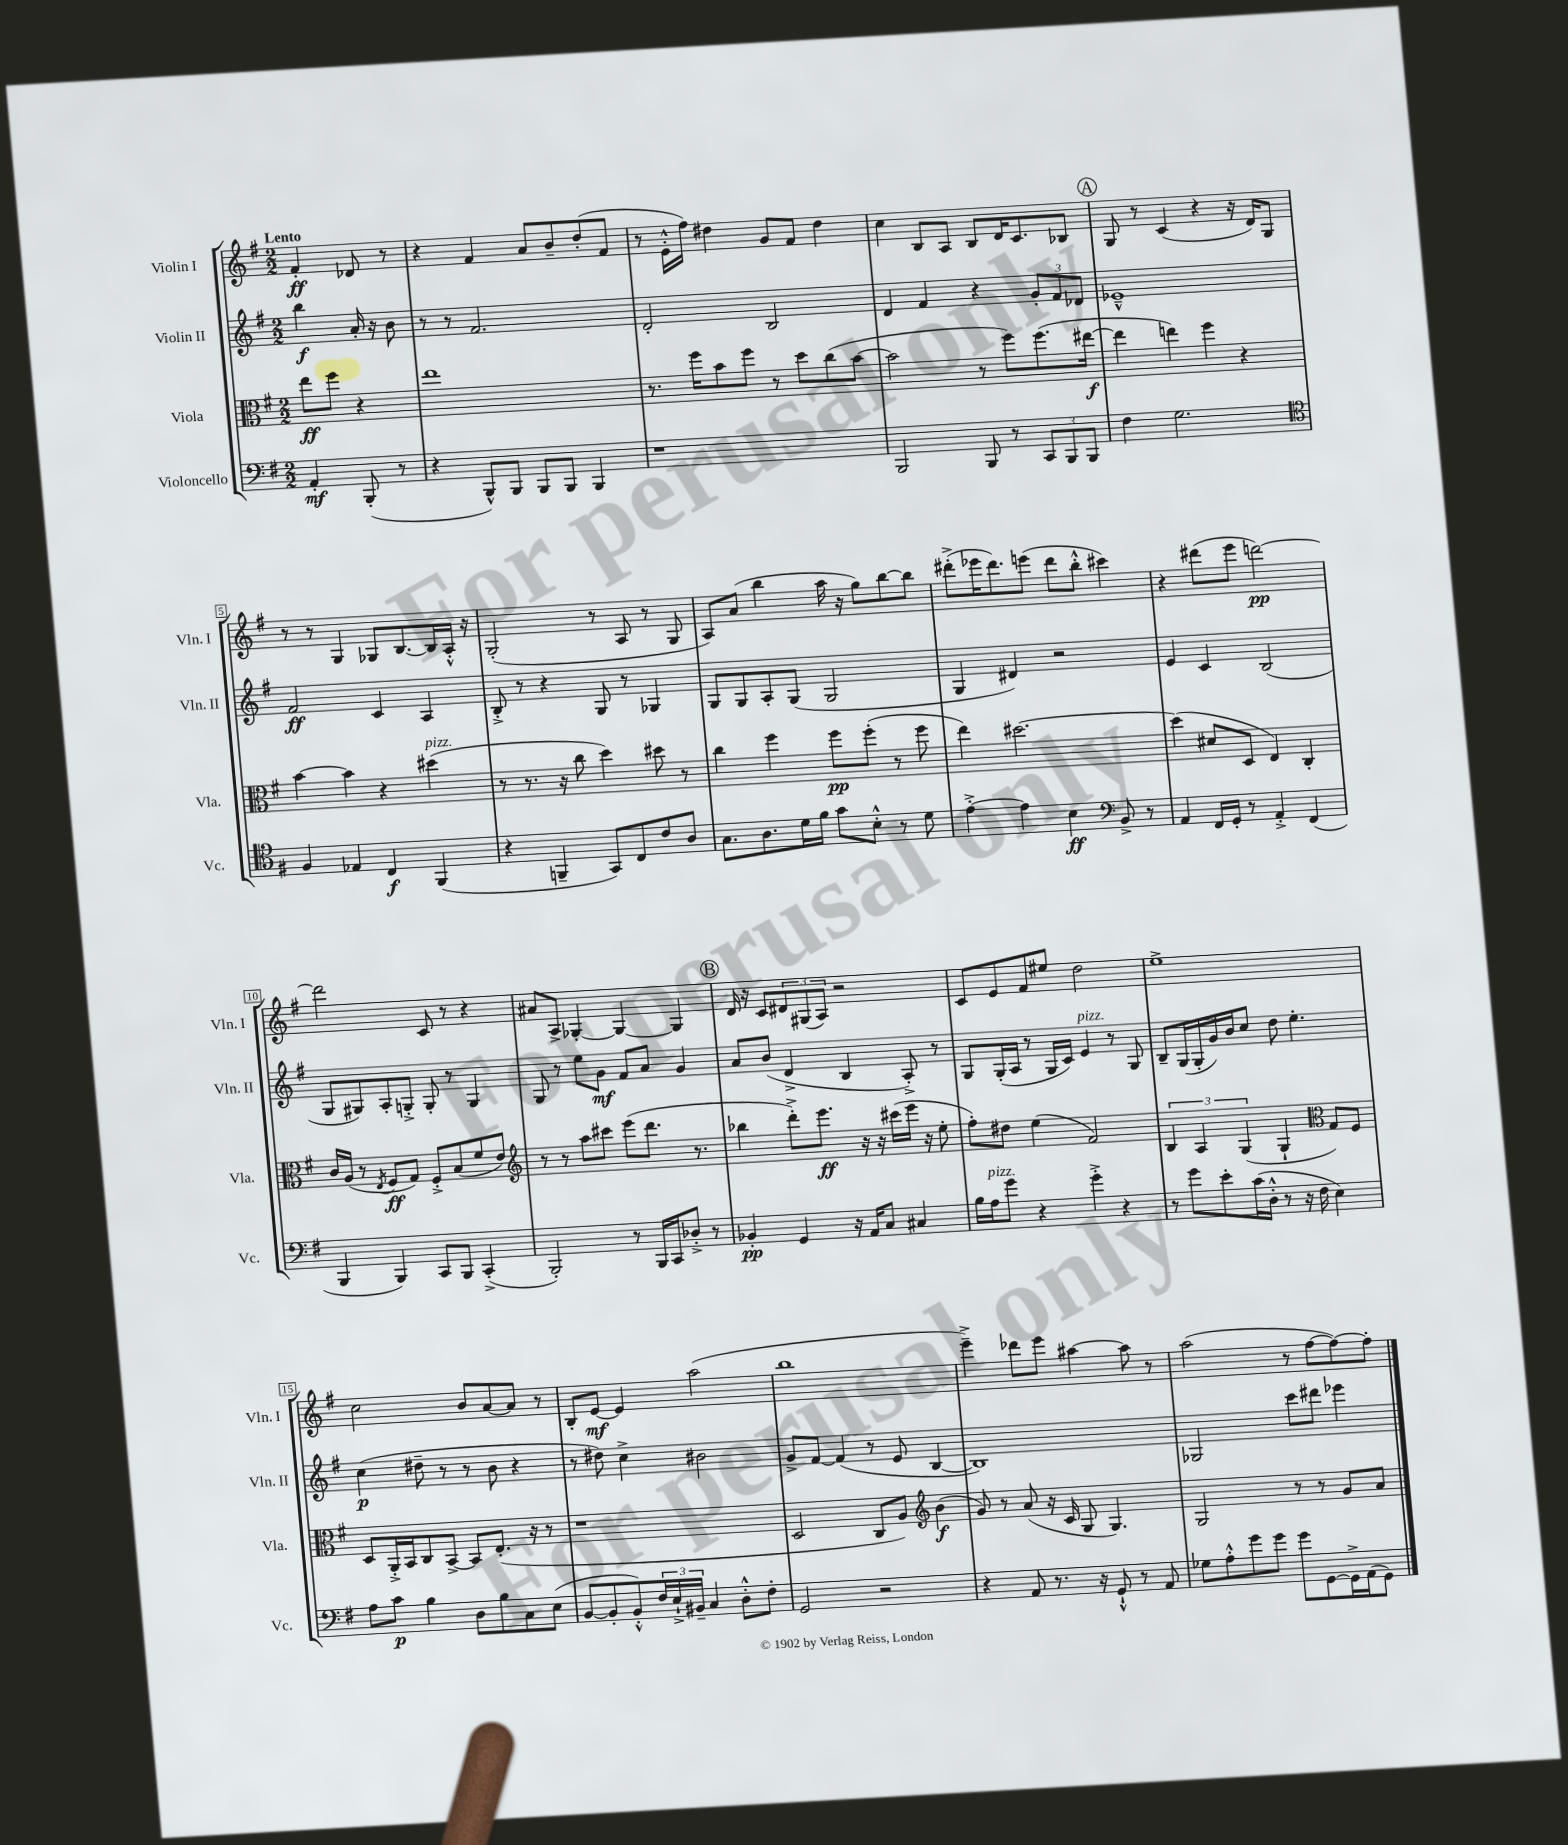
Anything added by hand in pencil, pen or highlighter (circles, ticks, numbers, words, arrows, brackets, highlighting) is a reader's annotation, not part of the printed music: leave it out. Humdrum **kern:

**kern	**kern	**kern	**kern
*staff4	*staff3	*staff2	*staff1
*clefF4	*clefC3	*clefG2	*clefG2
*k[f#]	*k[f#]	*k[f#]	*k[f#]
*M2/2	*M2/2	*M2/2	*M2/2
4AA'/	8ee\L	4bb\	4f#'/
.	8ff#\J	.	.
(8BBB'/	4r	16a'/	8d-/
.	.	16r	.
8r	.	8b\	8r
=	=	=	=
4r	1ee	8r	4r
.	.	8r	.
8BBB^^/L)	.	2.f#/	4f#/
8BBB/J	.	.	.
8BBB/L	.	.	8a/L
8BBB/J	.	.	8b~/
4BBB/	.	.	(8dd'/
.	.	.	8f#/J
=	=	=	=
1r	8.r	2d'/	8r
.	.	.	16e'^^\LL
.	16ff#\LK	.	16ff#\JJ)
.	8b\	.	4dd#\
.	8ff#\J	.	.
.	8r	2B/	8g/L
.	8dd\L	.	8f#/J
.	(8cc\	.	4dd#\
.	[8b\J	.	.
=	=	=	=
2BBB/	2b\]	4d/	4cc\
.	.	4f#/	8B/L
.	.	.	8A/J
8BBB/	8r	4r	8B/L
8r	8ff#\L)	.	16d/K
.	.	.	8.c/
12CC/L	(8.ff#\	12g'/L	.
12BBB/	.	12f#/	.
.	.	.	8B-/J
12BBB/J	.	12d-/J	.
.	[16ee#\Jk	.	.
=	=	=	=
4F#\	4ee#\]	1e-~^^	8G/
.	.	.	8r
2.G\	4ee\)	.	(4c/
.	4ff#\	.	4r
.	4r	.	16r
.	.	.	16d/LK)
.	.	.	8G/J
=	=	=	=
*clefC4	*	*	*
4F#/	[4b\	2f#/	8r
.	.	.	8r
4E-/	4b\]	.	4G/
4C/	4r	4c/	8G-/L
.	.	.	[8.B/
(4FF#/	(4dd#\	4A/	.
.	.	.	16B/]L
.	.	.	16A'^^/JJ
.	.	.	16r
=	=	=	=
4r	8r	8B'^/	(2G'/
.	8.r	8r	.
4FF~/	.	4r	.
.	16r	.	.
.	8cc\	.	.
8GG/L)	4dd\)	8G/	8r
8C/	.	8r	8A/
8c/	8dd#\	4G-/	8r
8A/J	8r	.	8G/
=	=	=	=
8.G\L	4cc\	8G/L	8A/L)
.	.	8G/	(8a/J
8.A\	.	.	.
.	4ff#\	8A'/	4bb\
16d\L	.	(8G/J	.
16f#\JJ	.	.	.
8g\L	8ff#\L	2G/	16aa\
.	.	.	16r
8B'^^\J	(8ff#'\J	.	8gg\L)
8r	8r	.	[8bb\
8d\	8ff#\	.	8bb\]J
=	=	=	=
[4e'^\	4ee\)	4G/	(8ddd#'^\L
.	.	.	16eee-\K
.	.	.	8.ddd#\)
4e\]	[2.dd#\	4d#/)	.
.	.	.	(8eee\J
4B\	.	2r	8ddd#\L
.	.	.	8bb'^^\J
*clefF4	*	*	*
8BB^/	.	.	4ccc#\)
8r	.	.	.
=	=	=	=
4AA/	(4dd#\]	4e/	4r
16FF#/LL	8d#/L	4c/	(8ddd#\L
16GG'/JJ	.	.	.
8r	8D/J	.	8eee\J
4AA'^/	4E/)	(2B/	[2ddd\)
(4FF#/	4C'/	.	.
=	=	=	=
4BBB/	16c/LL	8G/L	2ddd\]
.	(16A/JJ	.	.
.	8r	8G#/)	.
.	8qE/	.	.
4BBB/)	8F#/L	8A'/	.
.	8G/J)	8G'^/J	.
8CC/L	8F#'^/L	8G'/	8c/
8BBB/J	(8B/	8r	8r
(4CC'^/	8f#/	4G/	4r
.	8e/J)	.	.
=	=	=	=
*	*clefG2	*	*
2BBB'/)	8r	8G/	8a#/L
.	8r	8r	8A^/J
.	8aa\L	8ee\L	[4G-'/
.	8ccc#\J	8g\J	.
8r	(8eee\L	8f#/L	4G-/_
16BBB/LL	8.ddd\J	8a/J	.
16CC/J	.	.	.
8D-'^/J	.	4g/	4G-/]
.	8.r	.	.
8r	.	.	.
=	=	=	=
4BB-'/	4bb-\	8a/L	16d/
.	.	.	16r
.	.	(8b/J	8c/L
4GG/	8ddd'^\L)	4d^/	12d#/
.	.	.	(12G#/
.	8.eee\J	.	.
.	.	.	12A/J)
16r	.	4B/	2r
16AA/LK	16r	.	.
8C/J	16r	.	.
.	(16ccc#\LL	.	.
4C#/	16eee\JJ	8A'^/)	.
.	16r	.	.
.	8ee'\	8r	.
=	=	=	=
16B\LL	8ff#'\L)	8G/L	8c/L
16A\J	.	.	.
8g\J	8dd#\J	(16G'/L	8e/
.	.	16A/JJ	.
4r	(4ee\	8r	8f#/
.	.	16G/LL	8ee#/J
.	.	16c/JJ)	.
4g'^\	2f#/)	4e/	2dd\
4r	.	8r	.
.	.	8G/	.
=	=	=	=
8r	6B/	8B~/L	1ee^
8g\L	.	(16G/L	.
.	6A/	.	.
.	.	16G'/	.
8e'\	.	16g/)	.
.	.	16b/J	.
.	(6G/	.	.
(16c\L	.	8cc/J	.
16D'^^\JJ	.	.	.
8r	4G`/	8dd\	.
16r	.	4.ee'\	.
16F#\	.	.	.
*	*clefC3	*	*
4E\)	8G/L)	.	.
.	8F#/J	.	.
=	=	=	=
8A\L	8D/L	(4cc\	2cc\
8c\J	16AA'^/L	.	.
.	16BB/J	.	.
4B\	8C/	8dd#~\	.
.	[8BB^/J	8r	.
8D\L	8BB/]L	8r	8b/L
8B\	(8.E'/J	8b\	[8a/
8C\	.	4r	8a/]J
.	16r	.	.
(8E\J	8r	.	8r
=	=	=	=
[8BB/L	1r	8r	8B'/L
8BB'/]	.	8dd#\)	[8e/J
8BB'^^/)	.	4cc^\	4e/]
24F#/L	.	.	.
24E`^/	.	.	.
24BB#~/JJ	.	.	.
4C/	.	2b#\	(2aa\
8D'^^\L	.	.	.
8F#'\J	.	.	.
=	=	=	=
2GG/	2D/	8g^/L	1bb
.	.	[8f#/J	.
.	.	(4f#/]	.
2r	8C/L	8r	.
.	8A/J)	8e/	.
*	*clefG2	*	*
.	(4b\	[4B/	.
=	=	=	=
4r	8g/)	1B])	4eee~^\)
.	8r	.	.
8AA/	(8a/	.	8ddd-\L
8.r	16r	.	8eee\J
.	16c/	.	.
.	8G/	.	[4aa#\
16r	.	.	.
8GG`^^/	4.G/)	.	.
8r	.	.	8aa#\]
8AA/	.	.	8r
=	=	=	=
8G-\L	2G/	2G-/	(2aa\
8A'^^\	.	.	.
8g\	.	.	.
8g\J	.	.	.
8g\L	8r	8ccc\L	8r
[8GG\	8r	8ddd#\J	[8ff#\L
16GG^\]L	8g/L	4eee-\	8ff#\_)
(16AA\J	.	.	.
8GG\J)	8a/J	.	8ff#'\]J
==	==	==	==
*-	*-	*-	*-
